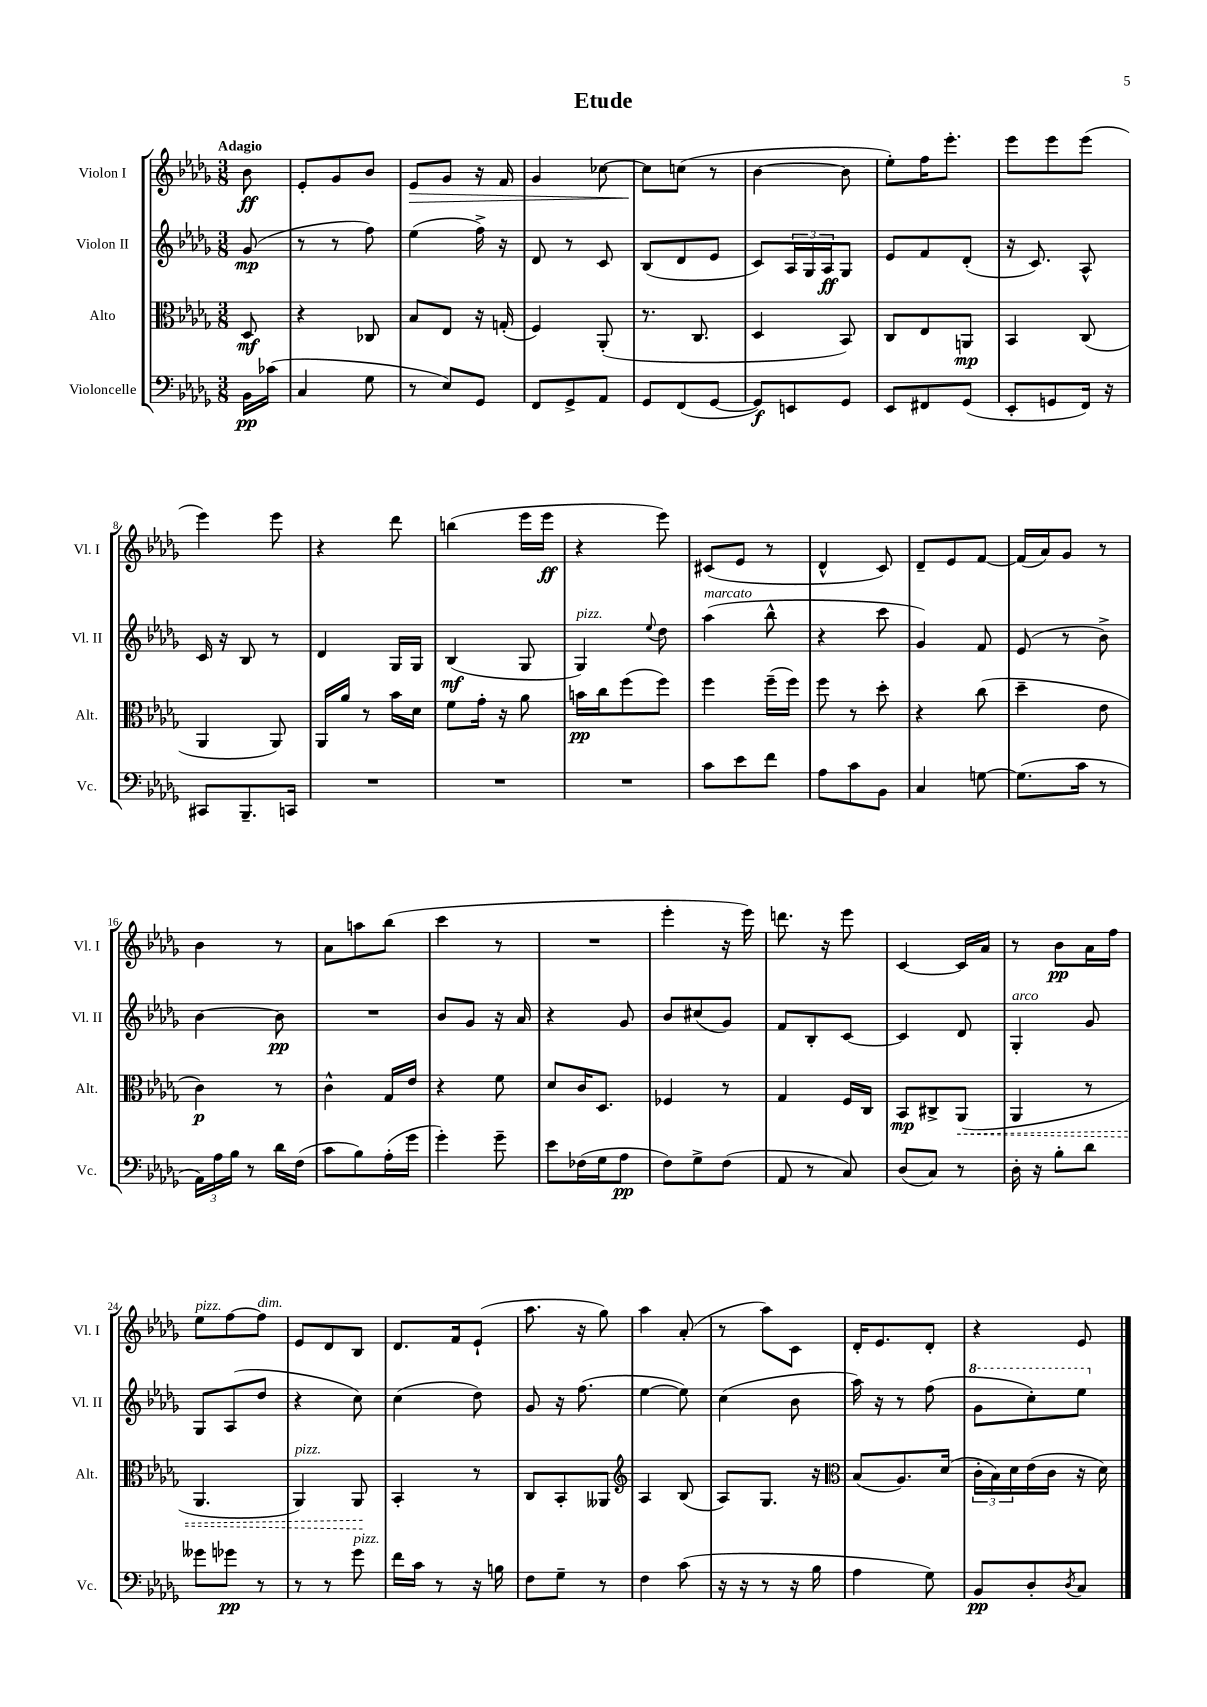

**kern	**dynam	**kern	**dynam	**kern	**dynam	**kern	**dynam
*part4	*part4	*part3	*part3	*part2	*part2	*part1	*part1
*staff4	*staff4	*staff3	*staff3	*staff2	*staff2	*staff1	*staff1
*I"Violoncelle	*	*I"Alto	*	*I"Violon II	*	*I"Violon I	*
*I'Vc.	*	*I'Alt.	*	*I'Vl. II	*	*I'Vl. I	*
*clefF4	*	*clefC3	*	*clefG2	*	*clefG2	*
*k[b-e-a-d-g-]	*	*k[b-e-a-d-g-]	*	*k[b-e-a-d-g-]	*	*k[b-e-a-d-g-]	*
*M3/8	*	*M3/8	*	*M3/8	*	*M3/8	*
=	=	=	=	=	=	=	=
!	!	!	!	!	!	!LO:TX:a:B:t=Adagio	!
16BB-\LL	pp	8D-/	mf	(8g-/	mp	8b-\	ff
(16c-X\JJ	.	.	.	.	.	.	.
=1	=1	=1	=1	=1	=1	=1	=1
4C/	.	4r	.	8r	.	8e-'/L	.
.	.	.	.	8r	.	8g-/	.
8G-\	.	8C-X/	.	8ff\)	.	8b-/J	.
=2	=2	=2	=2	=2	=2	=2	=2
!	!	!	!	!	!	!	!LO:HP:b
8r	.	8B-/L	.	(4ee-\	.	8e-/L	>
8E-/L)	.	8E-/J	.	.	.	8g-/J	.
8GG-/J	.	16r	.	16ff^\)	.	16r	.
.	.	(16Gn'/	.	16r	.	16f/	.
=3	=3	=3	=3	=3	=3	=3	=3
8FF/L	.	4F/)	.	8d-/	.	4g-/	.
8GG-^/	.	.	.	8r	.	.	.
8AA-/J	.	(8AA-'/	.	8c/	.	[8cc-X\	.
=4	=4	=4	=4	=4	=4	=4	=4
8GG-/L	.	8.r	.	(8B-/L	.	8cc-\L]	.
(8FF/	.	.	.	8d-/	.	(8ccn\J	]
.	.	8.C/	.	.	.	.	.
[8GG-/J	.	.	.	8e-/J	.	8r	.
=5	=5	=5	=5	=5	=5	=5	=5
8GG-/L])	f	4D-/	.	8c/L)	.	[4b-\	.
8EEn/	.	.	.	24A-/L	.	.	.
.	.	.	.	24G-/	.	.	.
.	.	.	.	24A-/J	ff	.	.
8GG-/J	.	8BB-/)	.	8G-/J	.	8b-\]	.
=6	=6	=6	=6	=6	=6	=6	=6
8EE-/L	.	8C/L	.	8e-/L	.	8ee-'\L)	.
8FF#X/	.	8E-/	.	8f/	.	16ff\K	.
.	.	.	.	.	.	8.eee-'\J	.
(8GG-/J	.	8AAn/J	mp	(8d-'/J	.	.	.
=7	=7	=7	=7	=7	=7	=7	=7
8EE-'/L	.	4BB-/	.	16r	.	8eee-\L	.
.	.	.	.	8.c/)	.	.	.
8GGn/	.	.	.	.	.	8eee-\	.
16FF/Jk)	.	(8C/	.	8A-^^/	.	(8eee-\J	.
16r	.	.	.	.	.	.	.
!!LO:LB:g=z
=8	=8	=8	=8	=8	=8	=8	=8
8CC#X/L	.	4AA-/	.	16c/	.	4eee-\)	.
.	.	.	.	16r	.	.	.
8.BBB-~/	.	.	.	8B-/	.	.	.
.	.	8AA-/)	.	8r	.	8eee-\	.
16CCn/Jk	.	.	.	.	.	.	.
=9	=9	=9	=9	=9	=9	=9	=9
4.r	.	16AA-/LL	.	4d-/	.	4r	.
.	.	16a-/JJ	.	.	.	.	.
.	.	8r	.	.	.	.	.
.	.	16b-\LL	.	16G-/LL	.	8ddd-\	.
.	.	16d-\JJ	.	16G-/JJ	.	.	.
=10	=10	=10	=10	=10	=10	=10	=10
4.r	.	8f\L	.	(4B-/	mf	(4bbn\	.
.	.	16g-'\Jk	.	.	.	.	.
.	.	16r	.	.	.	.	.
.	.	8a-\	.	8G-/	.	16eee-\LL	.
.	.	.	.	.	.	16eee-\JJ	ff
=11	=11	=11	=11	=11	=11	=11	=11
!	!	!	!	!LO:TX:a:i:t=pizz.	!	!	!
4.r	.	16bn\LL	pp	4G-/)	.	4r	.
.	.	16cc\J	.	.	.	.	.
.	.	(8ff\	.	.	.	.	.
.	.	.	.	8qqee-/	.	.	.
.	.	8ff\J)	.	8dd-\	.	8eee-\)	.
=12	=12	=12	=12	=12	=12	=12	=12
!	!	!	!	!LO:TX:a:i:t=marcato	!	!	!
8c\L	.	4ff\	.	(4aa-\	.	(8c#X/L	.
8e-\	.	.	.	.	.	8e-/J	.
8f\J	.	(16ff~\LL	.	8bb-^^\	.	8r	.
.	.	16ff\JJ)	.	.	.	.	.
=13	=13	=13	=13	=13	=13	=13	=13
8A-\L	.	8ff\	.	4r	.	4d-^^/	.
8c\	.	8r	.	.	.	.	.
8BB-\J	.	8dd-'\	.	8ccc\	.	8c/)	.
=14	=14	=14	=14	=14	=14	=14	=14
4C/	.	4r	.	4g-/)	.	8d-~/L	.
.	.	.	.	.	.	8e-/	.
[8Gn\	.	(8cc\	.	8f/	.	[8f/J	.
=15	=15	=15	=15	=15	=15	=15	=15
(8.G\L]	.	4dd-~\	.	(8e-/	.	(16f/LL]	.
.	.	.	.	.	.	16a-/J)	.
.	.	.	.	8r	.	8g-/J	.
16c\Jk	.	.	.	.	.	.	.
8r	.	8e-\	.	8b-^\)	.	8r	.
!!LO:LB:g=z
=16	=16	=16	=16	=16	=16	=16	=16
24AA-\LL)	.	4c\)	p	[4b-\	.	4b-\	.
24A-\	.	.	.	.	.	.	.
24B-\JJ	.	.	.	.	.	.	.
8r	.	.	.	.	.	.	.
16d-\LL	.	8r	.	8b-\]	pp	8r	.
(16F\JJ	.	.	.	.	.	.	.
=17	=17	=17	=17	=17	=17	=17	=17
8c\L	.	4c^^\	.	4.r	.	8a-\L	.
8B-\)	.	.	.	.	.	8aan\	.
(16A-'\L	.	16G-/LL	.	.	.	(8bb-\J	.
16g-\JJ	.	16e-/JJ	.	.	.	.	.
=18	=18	=18	=18	=18	=18	=18	=18
4g-'\)	.	4r	.	8b-/L	.	4ccc\	.
.	.	.	.	8g-/J	.	.	.
8g-~\	.	8f\	.	16r	.	8r	.
.	.	.	.	16a-/	.	.	.
=19	=19	=19	=19	=19	=19	=19	=19
8e-\L	.	8d-/L	.	4r	.	4.r	.
(16F-X\L	.	16c/K	.	.	.	.	.
16G-\J	.	8.D-/J	.	.	.	.	.
8A-\J	pp	.	.	8g-/	.	.	.
=20	=20	=20	=20	=20	=20	=20	=20
8F\L)	.	4F-X/	.	8b-/L	.	4eee-'\	.
8G-^\	.	.	.	(8cc#X/	.	.	.
(8F\J	.	8r	.	8g-/J)	.	16r	.
.	.	.	.	.	.	16eee-\)	.
=21	=21	=21	=21	=21	=21	=21	=21
8AA-/	.	4G-/	.	8f/L	.	8.dddn\	.
8r	.	.	.	8B-'/	.	.	.
.	.	.	.	.	.	16r	.
8C/)	.	16F/LL	.	[8c/J	.	8eee-\	.
.	.	16C/JJ	.	.	.	.	.
=22	=22	=22	=22	=22	=22	=22	=22
(8D-/L	.	8BB-/L	mp	4c/]	.	[4c/	.
8C/J)	.	8C#X^/	.	.	.	.	.
!	!	!	!LO:HP:b	!	!	!	!
8r	.	(8AA-/J	<	8d-/	.	16c/LL]	.
.	.	.	.	.	.	16a-/JJ	.
=23	=23	=23	=23	=23	=23	=23	=23
!	!	!	!	!LO:TX:a:i:t=arco	!	!	!
16D-'\	.	4AA-/	.	4G-'/	.	8r	.
16r	.	.	.	.	.	.	.
8B-'\L	.	.	.	.	.	8b-\L	pp
8d-\J	.	8r	.	8g-/	.	16a-\L	.
.	.	.	.	.	.	16ff\JJ	.
!!LO:LB:g=z
=24	=24	=24	=24	=24	=24	=24	=24
!	!	!	!	!	!	!LO:TX:a:i:t=pizz.	!
8g--X\L	.	4.AA-/	.	8G-/L	.	8ee-\L	.
8g-X\J	pp	.	.	(8A-/	.	[8ff\	.
!	!	!	!	!	!	!LO:TX:a:i:t=dim.	!
8r	.	.	.	8dd-/J	.	8ff\J]	.
=25	=25	=25	=25	=25	=25	=25	=25
!	!	!LO:TX:a:i:t=pizz.	!	!	!	!	!
8r	.	4AA-/)	.	4r	.	8e-/L	.
8r	.	.	.	.	.	8d-/	.
!LO:TX:a:i:t=pizz.	!	!	!	!	!	!	!
8g-\	.	8AA-/	.	8cc\)	.	8B-/J	.
.	.	.	[	.	.	.	.
=26	=26	=26	=26	=26	=26	=26	=26
16f\LL	.	4BB-'/	.	(4cc\	.	8.d-/L	.
16c\JJ	.	.	.	.	.	.	.
8r	.	.	.	.	.	.	.
.	.	.	.	.	.	16f/k	.
16r	.	8r	.	8dd-\)	.	(8e-`/J	.
16Bn\	.	.	.	.	.	.	.
=27	=27	=27	=27	=27	=27	=27	=27
8F\L	.	8C/L	.	8g-/	.	8.aa-\	.
8G-~\J	.	8BB-'/	.	16r	.	.	.
.	.	.	.	(8.ff\	.	16r	.
8r	.	8AA--X/J	.	.	.	8gg-\)	.
=28	=28	=28	=28	=28	=28	=28	=28
*	*	*clefG2	*	*	*	*	*
4F\	.	4A-/	.	[4ee-\	.	4aa-\	.
(8c\	.	(8B-/	.	8ee-\])	.	(8a-'/	.
=29	=29	=29	=29	=29	=29	=29	=29
16r	.	8A-/L)	.	(4cc\	.	8r	.
16r	.	.	.	.	.	.	.
8r	.	8.G-/J	.	.	.	8aa-\L)	.
16r	.	.	.	8b-\	.	8c\J	.
16B-\	.	16r	.	.	.	.	.
=30	=30	=30	=30	=30	=30	=30	=30
*	*	*clefC3	*	*	*	*	*
4A-\	.	(8B-/L	.	16aa-\)	.	16d-'/KL	.
.	.	.	.	16r	.	8.e-/	.
.	.	8.A-/)	.	8r	.	.	.
8G-\)	.	.	.	(8ff\	.	8d-'/J	.
.	.	(16d-/Jk	.	.	.	.	.
=31	=31	=31	=31	=31	=31	=31	=31
*	*	*	*	*8va	*	*	*
8BB-/L	pp	24c'\LL	.	8gg-\L	.	4r	.
.	.	24B-\)	.	.	.	.	.
.	.	24d-\	.	.	.	.	.
8D-'/	.	(16e-\	.	8ccc'\)	.	.	.
.	.	16c\JJ	.	.	.	.	.
8qD-/	.	.	.	.	.	.	.
8C/J	.	16r	.	8eee-\J	.	8e-/	.
.	.	16d-\)	.	.	.	.	.
*	*	*	*	*X8va	*	*	*
==	==	==	==	==	==	==	==
*-	*-	*-	*-	*-	*-	*-	*-
